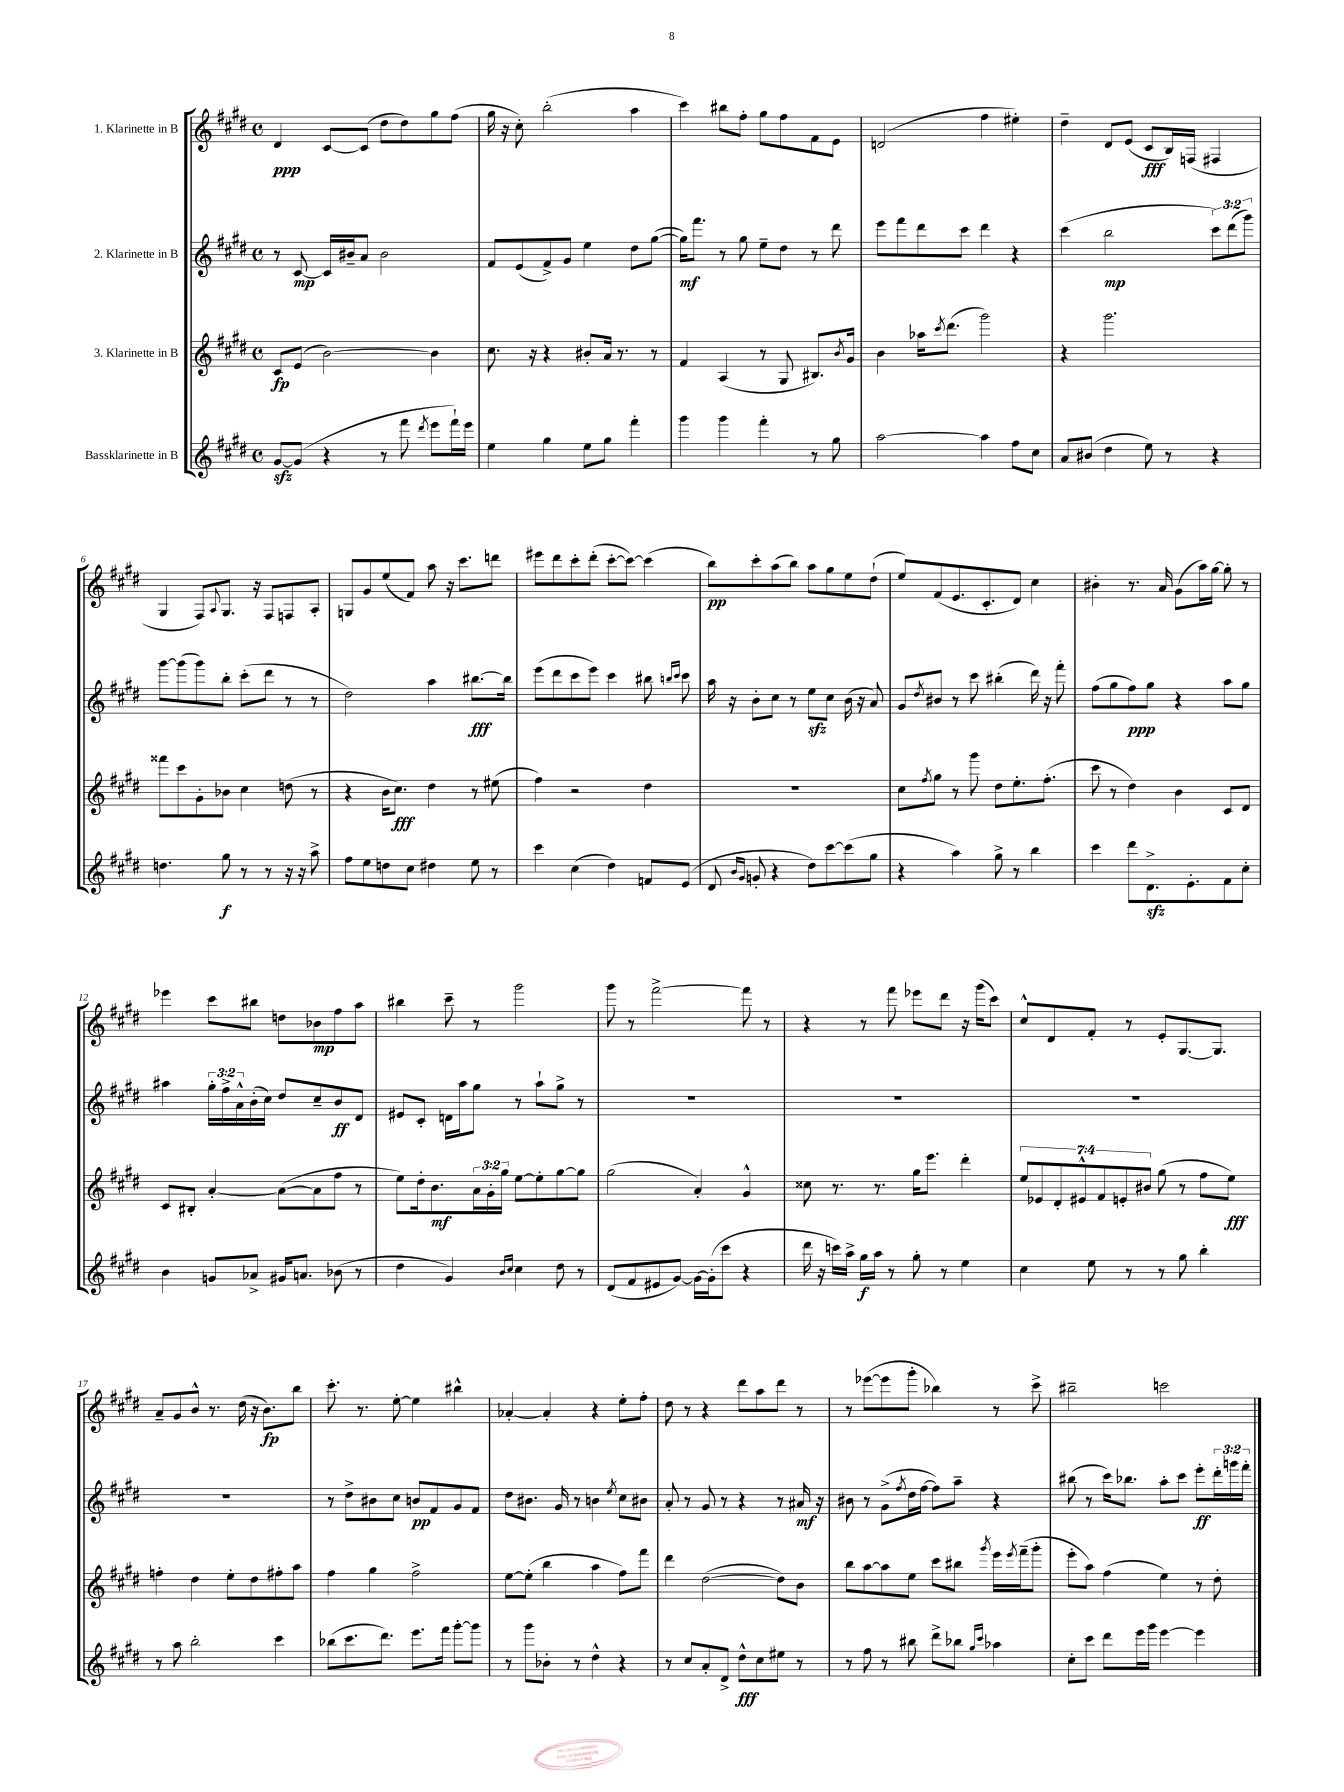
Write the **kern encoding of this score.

**kern	**kern	**kern	**kern
*staff4	*staff3	*staff2	*staff1
*clefG2	*clefG2	*clefG2	*clefG2
*k[f#c#g#d#]	*k[f#c#g#d#]	*k[f#c#g#d#]	*k[f#c#g#d#]
*M4/4	*M4/4	*M4/4	*M4/4
*met(c)	*met(c)	*met(c)	*met(c)
[8g#	8c#	8r	4d#
(8g#]	(8e	[8c#	.
4r	[2b)	16c#]	[8c#
.	.	16b#~	.
.	.	8a	(8c#]
8r	.	2b#	8dd#
8fff#	.	.	8dd#)
8qddd#	.	.	.
8eee	4b]	.	8gg#
16fff#`)	.	.	(8ff#
16eee	.	.	.
=	=	=	=
4ee	8.cc#	8f#	16gg#
.	.	.	16r
.	.	(8e	8cc#')
.	16r	.	.
4gg#	4r	8f#^)	(2bb'
.	.	8g#	.
8ee	8b#'	4ee	.
8gg#	16a	.	.
.	8.r	.	.
4fff#'	.	8dd#	4aa
.	8r	([8gg#	.
=	=	=	=
4ggg#	4f#	16gg#])	4ccc#)
.	.	8.fff#	.
4ggg#	(4A	8r	8bb#
.	.	8gg#	8ff#'
4fff#'	8r	8ee~	8gg#
.	8G#	8dd#	8ff#
8r	8.B#)	8r	8f#
8gg#	.	8ddd#	8e
.	8qb	.	.
.	16g#	.	.
=	=	=	=
[2aa	4b	8eee	(2d
.	.	8fff#	.
.	16aa-	8ddd#	.
.	8qccc#	.	.
.	(8.ddd#	.	.
.	.	8ccc#	.
4aa]	2ggg#)	4ddd#	4ff#
8ff#	.	4r	4ee#')
8cc#	.	.	.
=	=	=	=
8a	4r	(4ccc#	4dd#~
(8b#	.	.	.
4dd#	2.ggg#	2bb	8d#
.	.	.	(8e
8ee)	.	.	8c#
8r	.	.	16B)
.	.	.	(16F
4r	.	12ccc#)	4F#
.	.	(12ddd#	.
.	.	12ggg#)	.
=	=	=	=
4.dd	8fff##	[8ggg#	4G#
.	8ccc#	(8ggg#]	.
.	8g#'	8ggg#)	8F#)
.	.	.	8qqA
8gg#	8b-	8bb'	8.G#
8r	4cc#	(8ccc#'	.
.	.	.	16r
8r	.	8ddd#	8F#
16r	(8dd	8r	8F
16r	.	.	.
8aa^	8r	8r	8A'
=	=	=	=
8ff#	4r	2dd#)	8G
8ee	.	.	8g#
8dd	16b	.	(8ee
.	8.cc#)	.	.
8cc#	.	.	8f#)
4dd#	4dd#	4aa	8aa
.	.	.	16r
.	.	.	8.ccc#
8ee	8r	[8.bb#	.
8r	(8ee#	.	8ddd
.	.	16bb#]	.
=	=	=	=
4ccc#	4ff#)	(8eee	8eee#
.	.	8ddd#	8ddd#
(4cc#	2r	8ccc#	8ccc#'
.	.	8eee)	(8ddd#'
4dd#)	.	4ccc#	[8ccc#'
.	.	.	8ccc#_)
8f	4dd#	8bb#	(4ccc#]
.	.	16qqbb	.
.	.	16qqccc#	.
(8e	.	8ccc#	.
=	=	=	=
8d#	1r	16aa	8bb)
.	.	16r	.
16qqb	.	.	.
16qqg#	.	.	.
8g'	.	8b'	8ccc#'
4r	.	8cc#	(8aa
.	.	8r	8bb)
8dd#)	.	8ee	8aa
[8ccc#	.	8cc#	8gg#
(8ccc#]	.	(16b	8ee
.	.	16r	.
8gg#	.	8a)	(8dd#`
=	=	=	=
4r	8cc#	8g#	8ee)
.	8qff#	8qdd#	.
.	8gg#	8b#	(8f#
4aa)	8r	8r	8.e
.	8ggg#	8ccc#	.
.	.	.	8.c#'
8gg#^	8dd#	(4bb#'	.
8r	8.ee'	.	8d#)
4bb	.	16ddd#)	4cc#
.	(8.ff#'	16r	.
.	.	8fff#'	.
=	=	=	=
4ccc#	8ccc#	(8ff#	4b#'
.	8r	8gg#	.
8ddd#	4dd#)	8ff#)	8.r
8.d#^	.	8gg#	.
.	.	.	16a
.	4b	4r	(8g#
8.e'	.	.	.
.	.	.	16aa)
.	.	.	[16gg#
8f#	8c#	8aa	8gg#']
8cc#'	8d#	8gg#	8r
=	=	=	=
4b	8c#	4aa#	4eee-
.	8B#'	.	.
8g	[4a'	24gg#'	8ccc#
.	.	24ff#^	.
.	.	24a^^	.
8a-^	.	(16b'	8bb#
.	.	16cc#)	.
16g#	(8a_	8dd#	8dd
8.a	.	.	.
.	8a]	8cc#~	8b-
(8b-	8ff#	8b	8ff#
8r	8r	8d#	8aa
=	=	=	=
4dd#	8ee)	8e#	4bb#
.	16dd#'	8c#'	.
.	8.b	.	.
4g#)	.	16d	8ccc#~
.	.	16aa	.
.	24a	8gg#	8r
.	24g#'	.	.
.	24gg#	.	.
16qqb	.	.	.
16qqcc#	.	.	.
4cc#	[8ee	8r	2ggg#
.	8ee']	8aa`	.
8dd#	[8gg#	8gg#^	.
8r	8gg#]	8r	.
=	=	=	=
(8d#	(2gg#	1r	8ggg#
8f#	.	.	8r
8e#	.	.	[2fff#^
[8g#)	.	.	.
16g#_	4a')	.	.
(16g#']	.	.	.
8ccc#	.	.	.
4r	4g#^^	.	8fff#]
.	.	.	8r
=	=	=	=
16ddd#	8cc##	1r	4r
16r	.	.	.
16ccc)	8.r	.	.
16aa^	.	.	.
16gg#	.	.	8r
16aa	8.r	.	.
8r	.	.	8fff#
8gg#'	16gg#	.	8eee-
.	8.eee	.	.
8r	.	.	8ddd#
4ee	4ddd#'	.	16r
.	.	.	(16ggg#
.	.	.	8ccc#)
=	=	=	=
4cc#	14ee	1r	8cc#^^
.	14e-	.	.
.	.	.	8d#
.	14d#'	.	.
.	14e#^^	.	.
8ee	.	.	8f#'
.	14f#	.	.
.	14e'	.	.
8r	.	.	8r
.	14b#	.	.
8r	(8gg#	.	8e'
8gg#	8r	.	[8.G#
4bb'	8ff#	.	.
.	.	.	8.G#]
.	8ee)	.	.
=	=	=	=
8r	4ff'	1r	8a~
8aa	.	.	8g#
2bb'	4dd#	.	8b^^
.	.	.	8.r
.	8ee'	.	.
.	.	.	(16dd#
.	8dd#	.	16r
.	.	.	8.b)
4ccc#	8ff#'	.	.
.	8aa	.	8bb
=	=	=	=
(8bb-	4ff#	8r	8.ccc#'
8.ccc#	.	8dd#^	.
.	.	.	8.r
.	4gg#	8b#	.
8.ddd#)	.	.	.
.	.	8cc#	[8ee'
8.eee	2ff#^	8b	4ee]
.	.	8f#	.
16fff#	.	.	.
[8ggg#'	.	8g#	4bb#^^
8ggg#]	.	8f#	.
=	=	=	=
8r	[8ee	8dd#	[4a-'
8ggg#	(8ee']	8.b#	.
8b-'	4bb	.	4a-']
.	.	16g#	.
8r	.	8r	.
4dd#^^	4aa	4b	4r
.	.	8qee	.
4r	8ff#)	8cc#	8ee'
.	8fff#	8b#	8ff#'
=	=	=	=
8r	4ddd#	8a'	8dd#
8cc#	.	8r	8r
8a'	([2dd#	8g#	4r
8d#^	.	8r	.
8dd#^^	.	4r	8ddd#
8cc#	.	.	8aa
8ee#	8dd#])	8r	8ddd#
8r	8b	16a#	8r
.	.	16r	.
=	=	=	=
8r	8bb	8b#	8r
8ff#	[8aa	8r	([8eee-
8r	8aa]	(8g#^	8eee-]
.	.	8qff#	.
8bb#	8ee	16dd#	8ggg#'
.	.	[16ff#	.
8ddd#^	8ccc#	8ff#])	4bb-)
8bb-	8bb#	8aa~	.
16qqgg#	.	.	.
16qqccc#	8qggg#	.	.
4aa-	16eee	4r	8r
.	8qeee	.	.
.	(16fff#~	.	.
.	8ggg#'	.	8ccc#^
=	=	=	=
8cc#'	8eee'	(8bb#	2bb#~
8ccc#	8aa)	8r	.
8ddd#	(4ff#	16ccc#)	.
.	.	8.bb-	.
16eee	.	.	.
16ggg#	.	.	.
[4eee	4ee)	8aa'	2ccc
.	.	8ccc#	.
4eee]	8r	8eee'	.
.	8dd#'	24ddd#'	.
.	.	24ggg	.
.	.	24fff#'	.
==	==	==	==
*-	*-	*-	*-
